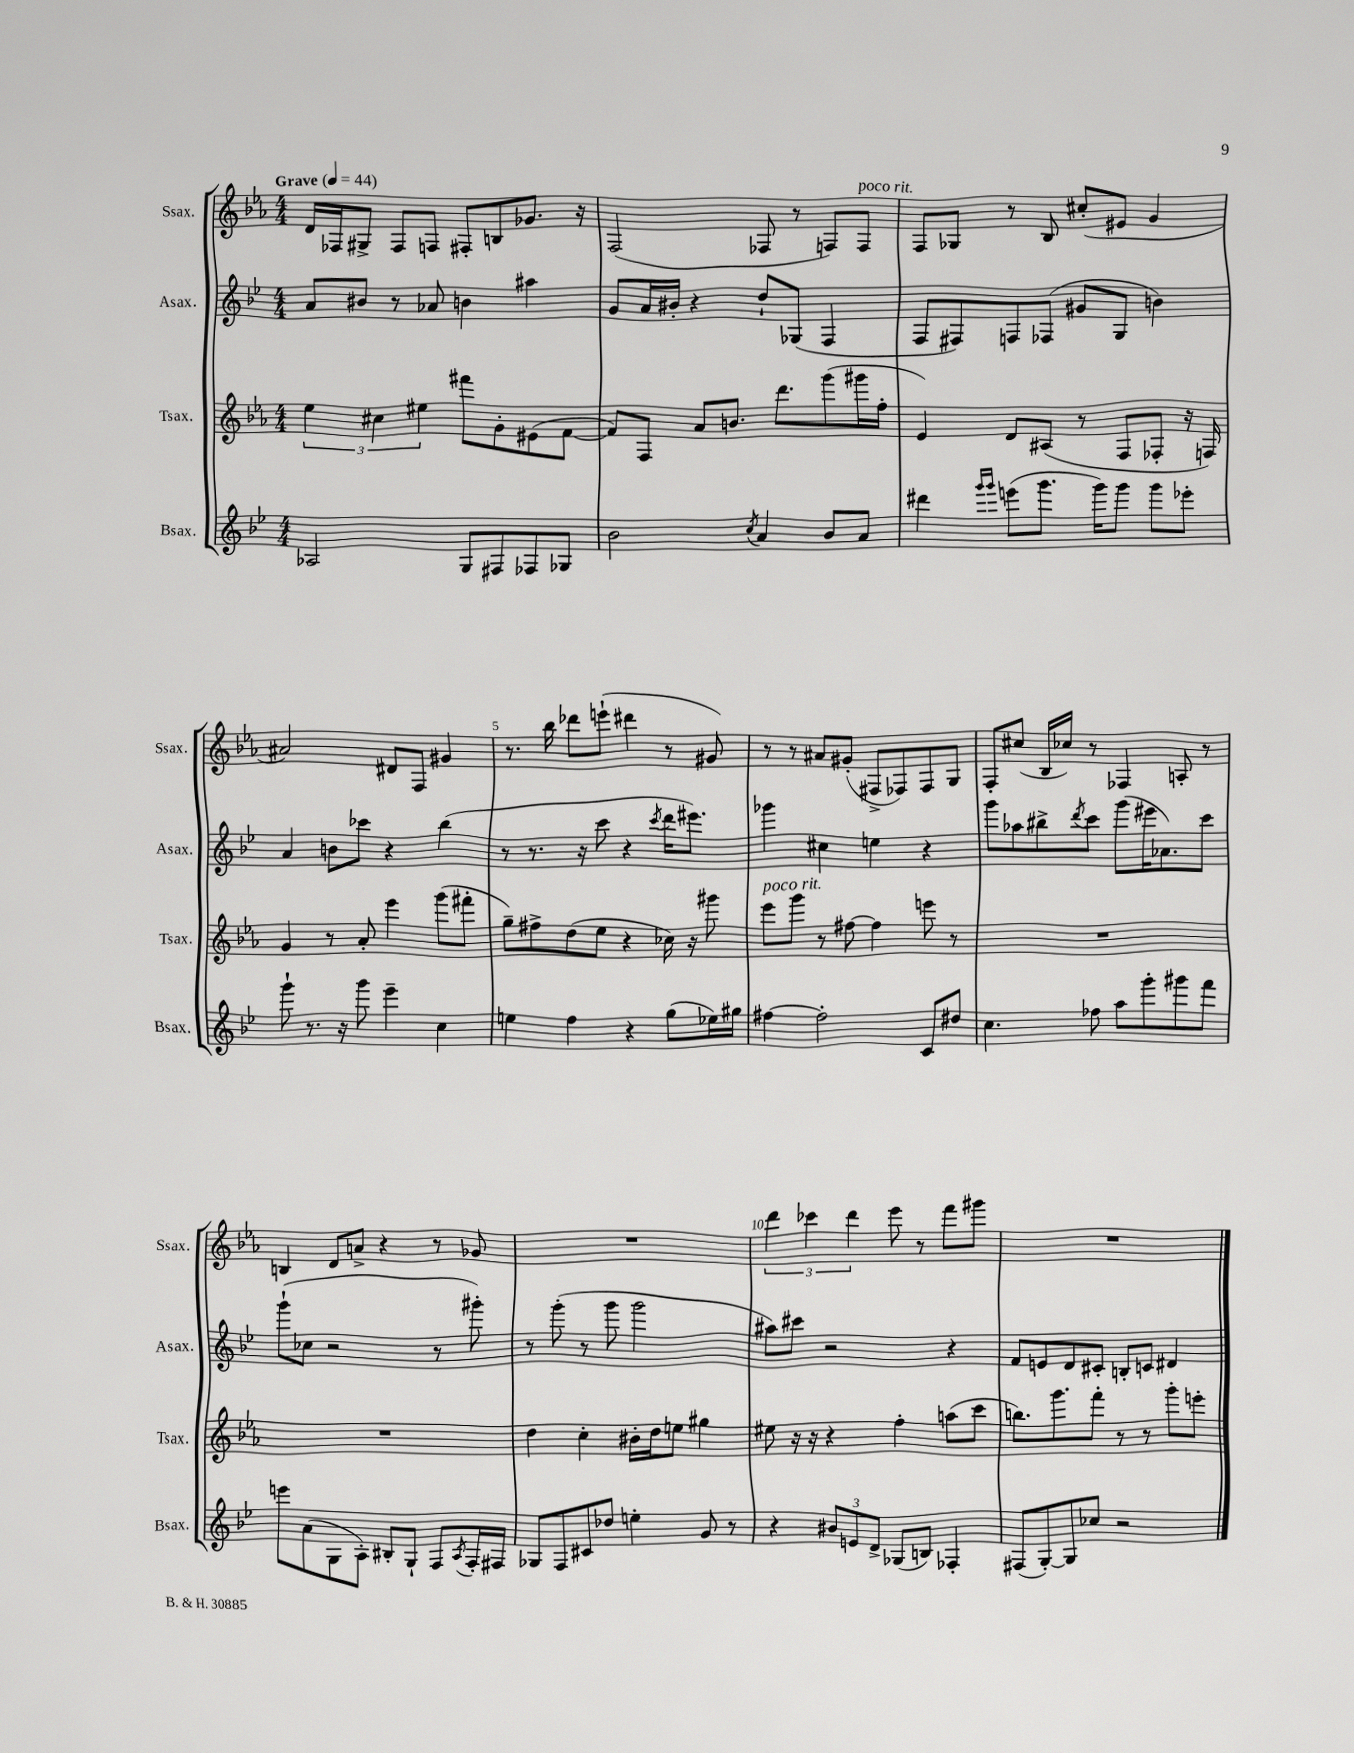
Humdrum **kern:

**kern	**kern	**kern	**kern
*staff4	*staff3	*staff2	*staff1
*clefG2	*clefG2	*clefG2	*clefG2
*k[b-e-]	*k[b-e-a-]	*k[b-e-]	*k[b-e-a-]
*M4/4	*M4/4	*M4/4	*M4/4
*MM44	*MM44	*MM44	*MM44
2A-	6ee-	8a	16d
.	.	.	16F-
.	.	8b#	8G#^
.	6cc#	.	.
.	.	8r	8F-
.	6ee#	.	.
.	.	8a-	8F
8G	8fff#	4b	8F#'
8F#	8g'	.	8B
8F-	(8e#	4aa#	8.g-
8G-	[8f	.	.
.	.	.	16r
=	=	=	=
2b-	8f])	8g	(2F
.	8F	16a	.
.	.	16b#'	.
.	8a-	4r	.
.	8.b	.	.
8qcc	.	.	.
4a	.	8dd`	8F-
.	8.ddd	.	.
.	.	(8G-	8r
8b-	(8ggg	4F	8F)
8a	16ggg#	.	8F
.	16ff'	.	.
=	=	=	=
4ddd#	4e-)	8F	8F
.	.	8F#)	8G-
16qqggg	.	.	.
16qqggg	.	.	.
(8eee	8d	8F	8r
8.ggg	(8A#	(8F-	8B-
.	8r	8g#	(8cc#'
16ggg)	.	.	.
8ggg	8F	8G	8e#
8ggg	8F-'	4b)	4g
8eee-'	16r	.	.
.	16F)	.	.
=	=	=	=
8ggg`	4g	4a	2a#)
8.r	.	.	.
.	8r	8b	.
16r	.	.	.
8ggg	8a-'	8ccc-	.
4eee-~	4eee-	4r	8d#
.	.	.	8F
4cc	(8ggg	(4bb-	4g#
.	8fff#'	.	.
=	=	=	=
4ee	8gg~)	8r	8.r
.	8ff#^	8.r	.
.	.	.	16bb-
4ff	(8dd	.	8ddd-
.	.	16r	.
.	8ee-	8ccc	(8eee`
4r	4r	4r	4ddd#
.	.	8qccc	.
(8gg	16cc-)	16ddd	8r
.	16r	8.eee#)	.
16ee-)	8ggg#	.	8g#)
16gg#	.	.	.
=	=	=	=
[4ff#	8eee-	4ggg-	8r
.	8ggg	.	8r
2ff#']	8r	4cc#	8a#
.	[8ff#	.	(8g#'
.	4ff#]	4ee	8F#^
.	.	.	8F-)
8c	8eee	4r	8F-
8dd#	8r	.	8G
=	=	=	=
4.cc	1r	8ggg	8F'
.	.	8aa-	(8cc#
.	.	8bb#^	16B-
.	.	.	16cc-)
.	.	8qddd	.
8ff-	.	8ccc	8r
8aa	.	(8ggg	4F-
8ggg'	.	16eee#	.
.	.	8.a-)	.
8ggg#	.	.	8A'
8fff	.	8ccc	8r
=	=	=	=
8eee	1r	(8ggg`	4B
(8a	.	8cc-	.
8G	.	2r	8d
8A')	.	.	8a^
8B#'	.	.	4r
8G`	.	.	.
8F	.	8r	8r
8qA	.	.	.
16F'	.	8ggg#')	8g-
16F#	.	.	.
=	=	=	=
8G-	4dd	8r	1r
8F	.	(8ggg'	.
8c#	4cc'	8r	.
8dd-	.	8ggg	.
4ee'	16b#'	2ggg	.
.	16dd	.	.
.	8ee	.	.
8g	4gg#	.	.
8r	.	.	.
=	=	=	=
4r	8ee#	8aa#)	6ddd
.	16r	8ccc#	.
.	.	.	6ccc-
.	16r	.	.
12b#	4r	2r	.
12e	.	.	6ddd
12d^	.	.	.
(8G-	4ff'	.	8eee-
8B)	.	.	8r
4F-'	(8aa	4r	8fff
.	8ccc	.	8ggg#
=	=	=	=
(8F#	8.bb)	8f	1r
[8G')	.	8e	.
.	8.ggg	.	.
8G]	.	8d	.
8cc-	8fff'	8c#'	.
2r	8r	8B'	.
.	8r	8c	.
.	8ggg'	4d#	.
.	8eee'	.	.
==	==	==	==
*-	*-	*-	*-
